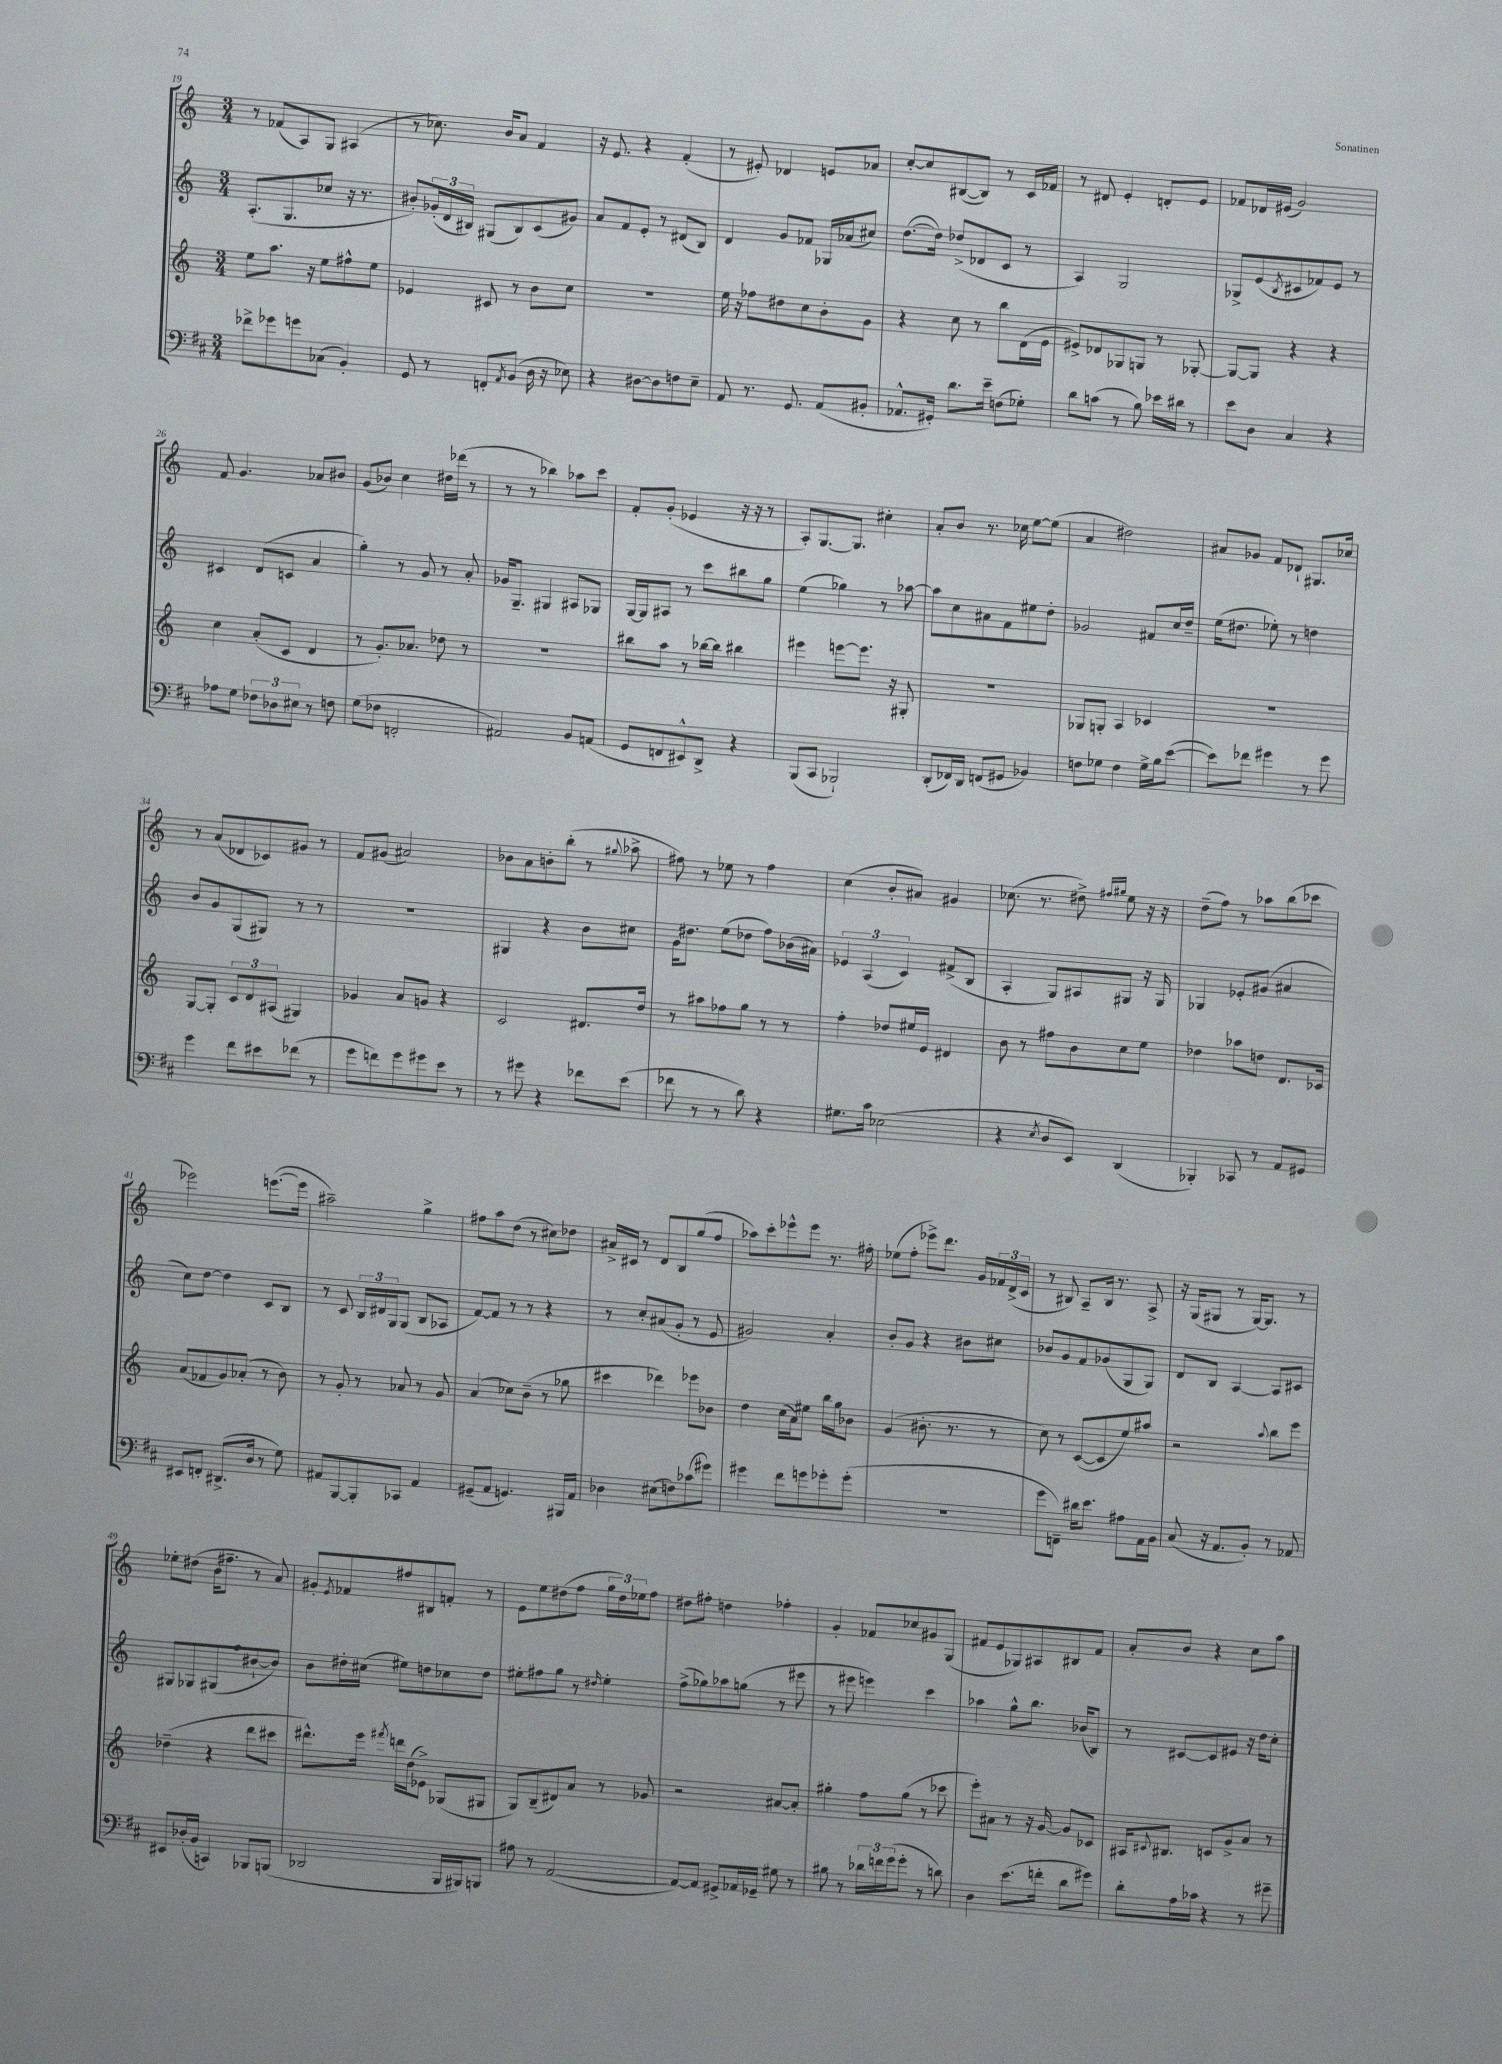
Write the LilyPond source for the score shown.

<<
\new StaffGroup <<
\new Staff = "s0" {
    \clef treble \key c \major \numericTimeSignature \time 3/4
    r8 fes'8( a8) g8 ais4( |
    r8 ces''8.) b'16 a'8 f'4 |
    r16 e'8. r4 f'4-.( |
    r8 eis'8-.) des'4 e'8 aes'8 |
    c''8~-. c''8 bis8~( bis8) r8 c'16 fes'16 |
    r8 dis'8 e'4-. d'8-. e'8 |
    fes'8 des'16 eis'16( g'2) |
    f'8 g'4. aes'8 bis'8 |
    g'8( bes'8) c''4 dis''16 des'''16( r8 |
    r8 r8 bes''4) aes''8 c'''8 |
    f'8-. g'8-.( ees'4 r16 r16 r8 |
    a8-.) g8.~ g8. cis''4-. |
    a'8-. b'8 r8. ces''16 e''8~ e''8( |
    a'4 dis''2) |
    ais'8 ges'8 f'8 des'8-! gis8. ces''16 |
    r8 a'8( des'8 ces'8) gis'8 r8 |
    f'8 gis'8( ais'2) |
    bes'8 a'8 b'8-. b''8-.( r8 \appoggiatura { gis''8 } aes''8-> |
    fis''8) r8 ees''8 r8 fis''4 |
    c''4( b'8-. ais'8) gis'4 |
    ces''8.( r8. dis''8->) \grace { fis''16 gis''16 } e''8 r16 r16 |
    d''8--( f''8) r8 aes''8 b''8( ces'''8 |
    ees'''2) e'''8.~( e'''16 |
    ais''2--) g''4-> |
    fis''8 a''8 d''8( r8 cis''8) des''8 |
    ais'16-> cis'16 r8 d'8 b8 g''8( f''8 |
    aes''8) c'''8-. ees'''8-^ ees'''8 r8. fis''16-. |
    ees''8( f''8-. ees'''8->) d'''8. g'16 \tuplet 3/2 { fes'16 d'16->( c'16 } |
    r8 bis8) a8-- bis16 r8. a8-> |
    r16 g16( gis8 r8 gis16~) gis8. r8 |
    ees''8-. dis''8( b'16 fis''8.-- r8 a'8) |
    gis'8-. \acciaccatura { e'8 } fes'8 fis''8 bis8 f'8-. r8 |
    e'8 e''8 dis''8( f''8 \tuplet 3/2 { g''16 dis''16) ees''16 } f''8 |
    dis''8 fis''8-. d''4 fes''4-. |
    g'4-. fes'8 ces''8 gis'8 g8( |
    fis'8 e'8 ges8) ais8 bis8 fis'8 |
    a'8-. b'8 r4 c''8 a''8 \bar "|." |
}
\new Staff = "s1" {
    \clef treble \key c \major \numericTimeSignature \time 3/4
    a8.-.( g8. ces''8 r16 r8. |
    bis'8-.) \tuplet 3/2 { ges'16-.( d'16 bis16) } gis8( bis8) c'8( gis'8) |
    a'8 f'8 e'8-. r8 dis'8( b8) |
    d'4 g'8 fes'8 ges16 aes'16( cis''8) |
    d''8.~( d''16) des''8->( des'8 c'8 r8 |
    a4) g2 |
    ges8-> e'8( \acciaccatura { b8 } cis'8 fes'8) e'8 r8 |
    cis'4 d'8( c'8 a'4 |
    g''4-.) r8 g'8 r8 a'8-. |
    ges'16 g8.-- gis4 ais8 ges8 |
    g16~ g16 ais8 r8 c'''8 bis''8 g''8 |
    e''4( ges''4) r8 aes''8~ |
    aes''8 c''8 ais'8 f'8 eis''8 d''8-. |
    ges'2 fis'8 c''16 d''16-- |
    e''16( dis''8. ees''8-.) r8 d''4 |
    b'8 g'8 g8( gis8) r8 r8 |
    R2. |
    gis4 r4 b'8 cis''8 |
    g'16 dis''8. e''8( des''8 f''8) bes'16( ais'16) |
    \tuplet 3/2 { ees'4 a4( c'4) } fis'8->( b8 |
    a4-. g8) ais8 gis8 r16 gis16 |
    ges4 ees'8-. gis'8( ais'4 |
    c''8) d''8~ d''4 c'8 b8 |
    r8 c'8 \tuplet 3/2 { b16 dis'16 g16 } g8( b8 aes8 |
    f'8~) f'8 r8 r8 r4 |
    r8 c''8-. ais'8( g'8-. r8 e'8 |
    gis'2) a'4-. |
    b'8-. g'8 r4 bis'8 cis''8 |
    bes'8 g'8 f'8 ges'8( g8 g8) |
    d'8 b8 a4~ a8 cis'8 |
    gis8 ges8 gis8( f''8 bis'8~-! bis'8) |
    b'8 dis''16-. cis''16( eis''8) d''8 ces''8 d''8 |
    eis''8-. fis''8 g''8 r8 \grace { dis''16 } eis''4-. |
    f''8->( ges''8) aes''8 g''8( r8 eis'''8 |
    r8 eis'''8 e'''4) c'''4 |
    aes''4 g''8-^ b''8. bes'16( b8) |
    r8 cis'8~ cis'8 eis'8 r16 d''16 c''8-. \bar "|." |
}
\new Staff = "s2" {
    \clef treble \key c \major \numericTimeSignature \time 3/4
    e''8 a''8. r16 e''8 fis''8-^ e''8 |
    ees'4 cis'8 r8 b'8 c''8 |
    R2. |
    e''16 r16 fes''8 dis''8 c''8 b'8-. g'8 |
    r4 c''8 r8 b''8 d'16( e'16 |
    eis'8->) des'8 ges8 g8 r8 ges8~-. |
    ges8~ ges8 r4 r4 |
    c''4 a'8-.( c'8 d'4 |
    r8 g'8.-.) aes'8. des''8 r8 |
    R2. |
    bis''8 a''8 r8 bes''16~ bes''16 bis''4 |
    eis'''4 e'''8~ e'''8. r16 gis8-. |
    R2. |
    ges8 g8-. a4 ces'4 |
    R2. |
    g8~ g8-. \tuplet 3/2 { c'8 d'8 ais8( } gis4) |
    ges'4 a'8 g'8 r4 |
    c'2 dis'8. d''16 |
    r8 ais''8 fes''8 g''8 r8 r8 |
    f''4-. des''8 eis''16 e'16 dis'4 |
    b'8 r8 fis''8 b'8 c''8 e''8 |
    des''4 aes''8 d''8 d'8. ces'16 |
    a'8( fes'8 g'8) aes'8-.( r8 b'8) |
    r8 g'8-. r8 aes'8 r8 g'8 |
    a'4( ces''8) b'8--( r8 ges''8 |
    cis'''4 des'''4) ees'''8 bes'8 |
    d''4 c''16( a'16) eis''8 b''16 g''16 bes'8 |
    g'4( bis'8.-. r8. r8 |
    c''8) r8 c'8~( c'8 e''8) ais''8 |
    r2 \appoggiatura { a''8 } b''8 e'''8 |
    des''4--( r4 d'''8 cis'''8 |
    dis'''8.-^) e'''16 \acciaccatura { fis'''8 } d'''16 d''16( ees'8->) ges8( gis8 |
    g8) b8--( dis'8) a'8 r8 ges'8 |
    r2 ais'8~ ais'8-. |
    gis''4-. f''8 gis''8( r8 ces'''8 |
    e'''8-.) ais'8 r8 r16 g'16~ g'8 ces'8 |
    ais16 \appoggiatura { cis'8 } bis8. c'8 g'8-> a'8 r8 \bar "|." |
}
\new Staff = "s3" {
    \clef bass \key d \major \numericTimeSignature \time 3/4
    fes'8-> ges'8 g'8 ces8( b,4-.) |
    g,8 r8 f,8-. \acciaccatura { a,8 } b,8( d16 r16 ees8) |
    r4 dis8~ dis8 f8 e8-- |
    a,8 r8. g,8. a,8( bis,8-. |
    aes,8.-^ gis,16-.) d'8. e'16-- f8( ges8-.) |
    d'8 c'8( r8 b8) ees'16 dis'16 r8 |
    e'8 d8 cis4 r4 |
    aes8 g8 \tuplet 3/2 { fes8 des8 eis8 } r8 f8 |
    g8( fes8 f,2-. |
    ais,2) b,8 a,8( |
    g,8 f,8 eis,8-^) d,8-> r4 |
    b,,8( cis,8 bes,,2-!) |
    d,8-.( fes,16) d,16 f,8( gis,8 bes,4) |
    f8 ges8 f4 ges16-> b16 e'8~( |
    e'8) fes'8 gis'4 r8 gis'8 |
    g'4 fis'8 eis'8 fes'8( r8 |
    g'8 f'8) g'8 gis'8 e'8 r8 |
    r8 gis'8 r4 fes'8 e'8( |
    fes'8 r8 r8 d'8) r4 |
    gis8. cis'16 ees2( |
    r4 \acciaccatura { e8 } d8 e,8) d,4( |
    bes,,4-.) ces,8 r8 a,8 gis,8 |
    eis,8 f,8-. dis,8.->( d16 r8 g8) |
    ais,8 b,,8~ b,,8-. ces,8 ais,4 |
    gis,8--( a,8 g,4.) bis,,16 a,16 |
    des4 eis8( f8) ces'8( gis'8) |
    gis'4 fis'8 g'8 ges'8-. ges'8-.( |
    R2. |
    g'8 f,8--) dis'16 e'8. ais8 a,16 b,16 |
    cis8( r16 a,8. b,8-.) r8 aes,8 |
    eis,8 des16-.( b,16 c,4) bes,,8 b,,8( |
    des,2 b,,16 bis,,16) b,,8 |
    ais8 r8 a,2~( |
    a,8~) a,8 gis,8-> aes,16 ges,16-- gis8 r8 |
    bis8 r8 \tuplet 3/2 { des'16 f'16 g'16( } g'8-. r8 d'8) |
    d4 e'8.( f'16-. d'8 gis'8) |
    d'8-. a16 ces'16 r4 r8 gis'8-- \bar "|." |
}
>>
>>
\layout { \context { \Score currentBarNumber = #19 } }
